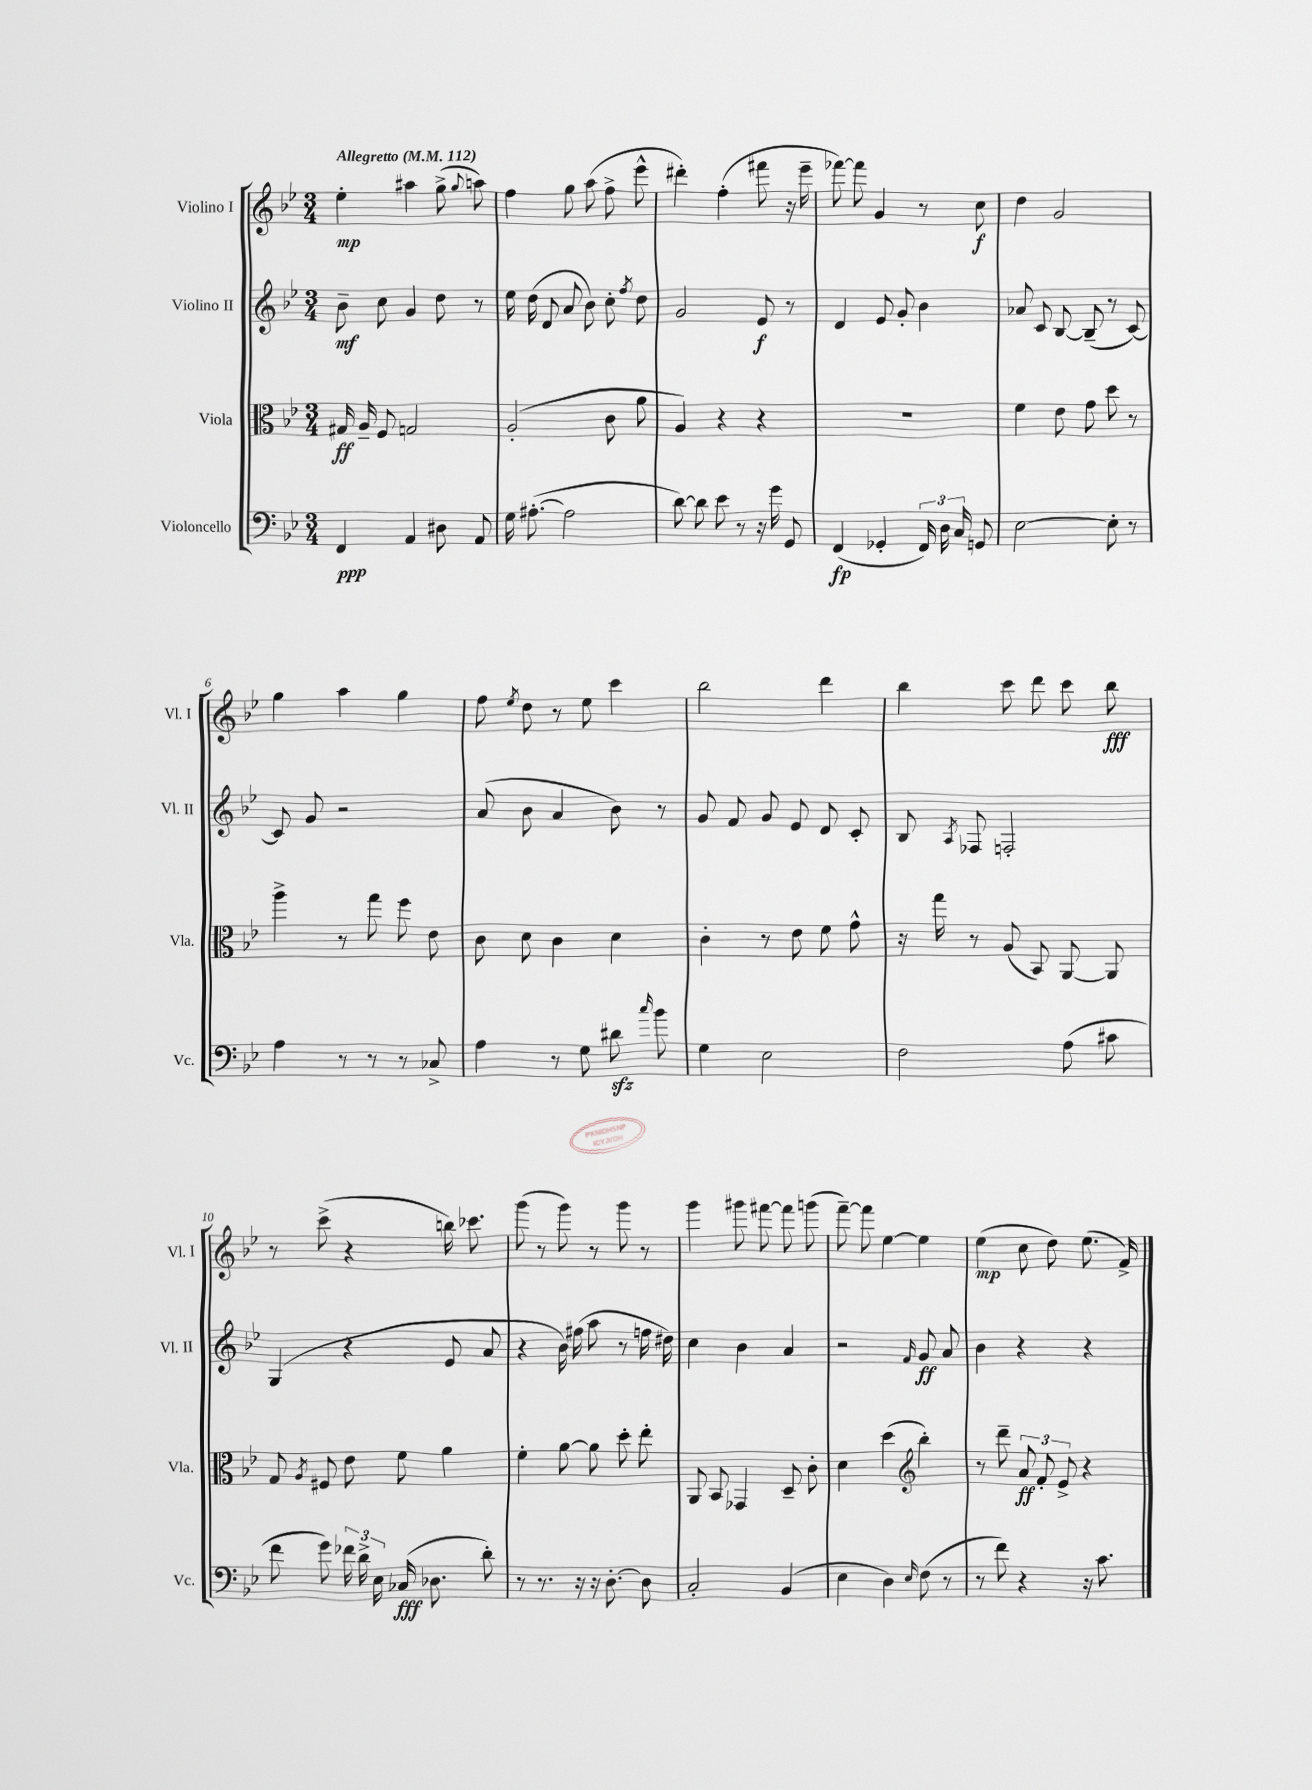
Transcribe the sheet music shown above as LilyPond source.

<<
\new StaffGroup <<
\new Staff = "s0" \with { instrumentName = "Violino I" shortInstrumentName = "Vl. I" } {
    \clef treble \key bes \major \numericTimeSignature \time 3/4 \tempo "Allegretto" 4 = 112
    \autoBeamOff ees''4-.\mp ais''4 g''8->( \appoggiatura { g''8 } a''8) |
    f''4 g''8 a''8( f''8-> ees'''8-^ |
    dis'''4-.) f''4-.( fis'''8 r16 ees'''16-- |
    fes'''8~) fes'''8 g'4 r8 c''8\f |
    d''4 g'2 |
    g''4 a''4 g''4 |
    f''8 \acciaccatura { ees''8 } d''8 r8 ees''8 c'''4 |
    bes''2 d'''4 |
    bes''4 c'''8 d'''8 c'''8 bes''8\fff |
    r8 c'''8->( r4 b''16) ces'''8. |
    g'''8( r8 g'''8) r8 g'''8 r8 |
    g'''4 gis'''8 fis'''8~ fis'''8 g'''8( |
    f'''8~--) f'''8 ees''4~ ees''4 |
    ees''4\mp( c''8 d''8) ees''8.( f'16->) \bar "|." |
}
\new Staff = "s1" \with { instrumentName = "Violino II" shortInstrumentName = "Vl. II" } {
    \clef treble \key bes \major \numericTimeSignature \time 3/4
    \autoBeamOff bes'8--\mf c''8 g'4 d''8 r8 |
    ees''16 d''16( d'8 a'8 bes'8) c''8-. \acciaccatura { f''8 } d''8 |
    g'2 ees'8\f r8 |
    d'4 ees'8 g'8-. bes'4 |
    aes'8 c'8 bes8~ bes8--( r8 c'8~) |
    c'8 g'8 r2 |
    a'8( bes'8 a'4 bes'8) r8 |
    g'8 f'8 g'8 ees'8 d'8 c'8-. |
    bes8 \acciaccatura { a8 } fes8 f2-. |
    g4( r4 ees'8 a'8 |
    r4 bes'16) fis''16( a''8 r8 f''16 dis''16) |
    c''4 bes'4 a'4 |
    r2 \grace { f'16 } g'8\ff a'8 |
    bes'4 r4 r4 \bar "|." |
}
\new Staff = "s2" \with { instrumentName = "Viola" shortInstrumentName = "Vla." } {
    \clef alto \key bes \major \numericTimeSignature \time 3/4
    \autoBeamOff gis16\ff a16-- f8 g2 |
    a2-.( c'8 a'8 |
    a4) r4 r4 |
    R2. |
    f'4 ees'8 g'8 d''8 r8 |
    a''4-> r8 g''8 f''8 ees'8 |
    c'8 d'8 c'4 d'4 |
    c'4-. r8 ees'8 f'8 g'8-^ |
    r16 g''16 r8 a8( bes,8) a,8~ a,8 |
    g8 \acciaccatura { a8 } fis8 ees'8 f'8 a'4 |
    f'4-. a'8~ a'8 d''8-. ees''8-. |
    a,8 bes,8 ges,4 d8-- c'8-. |
    d'4 d''4( \clef treble bes''4-.) |
    r8 d'''8-- \tuplet 3/2 { a'8\ff f'8-. ees'8-> } r4 \bar "|." |
}
\new Staff = "s3" \with { instrumentName = "Violoncello" shortInstrumentName = "Vc." } {
    \clef bass \key bes \major \numericTimeSignature \time 3/4
    \autoBeamOff f,4\ppp a,4 dis8 a,8 |
    g16 ais8.~-.( ais2 |
    d'8~) d'8 ees'8 r8 r16 g'16 g,8 |
    f,4\fp( ges,4-. \tuplet 3/2 { f,16) d16 c16 } g,8 |
    ees2~ ees8-. r8 |
    a4 r8 r8 r8 ces8-> |
    a4 r8 g8 dis'8\sfz \grace { c''16 } bes'8 |
    g4 ees2 |
    f2 a8( cis'8 |
    f'8 g'8) \tuplet 3/2 { fes'16 d'16-> ees16 } ces16\fff( des8. d'8-.) |
    r8 r8. r16 r16 d8.~-. d8 |
    c2-. bes,4( |
    ees4 d4) \grace { ees16 } f8( r8 |
    r8 f'8) r4 r16 c'8. \bar "|." |
}
>>
>>
